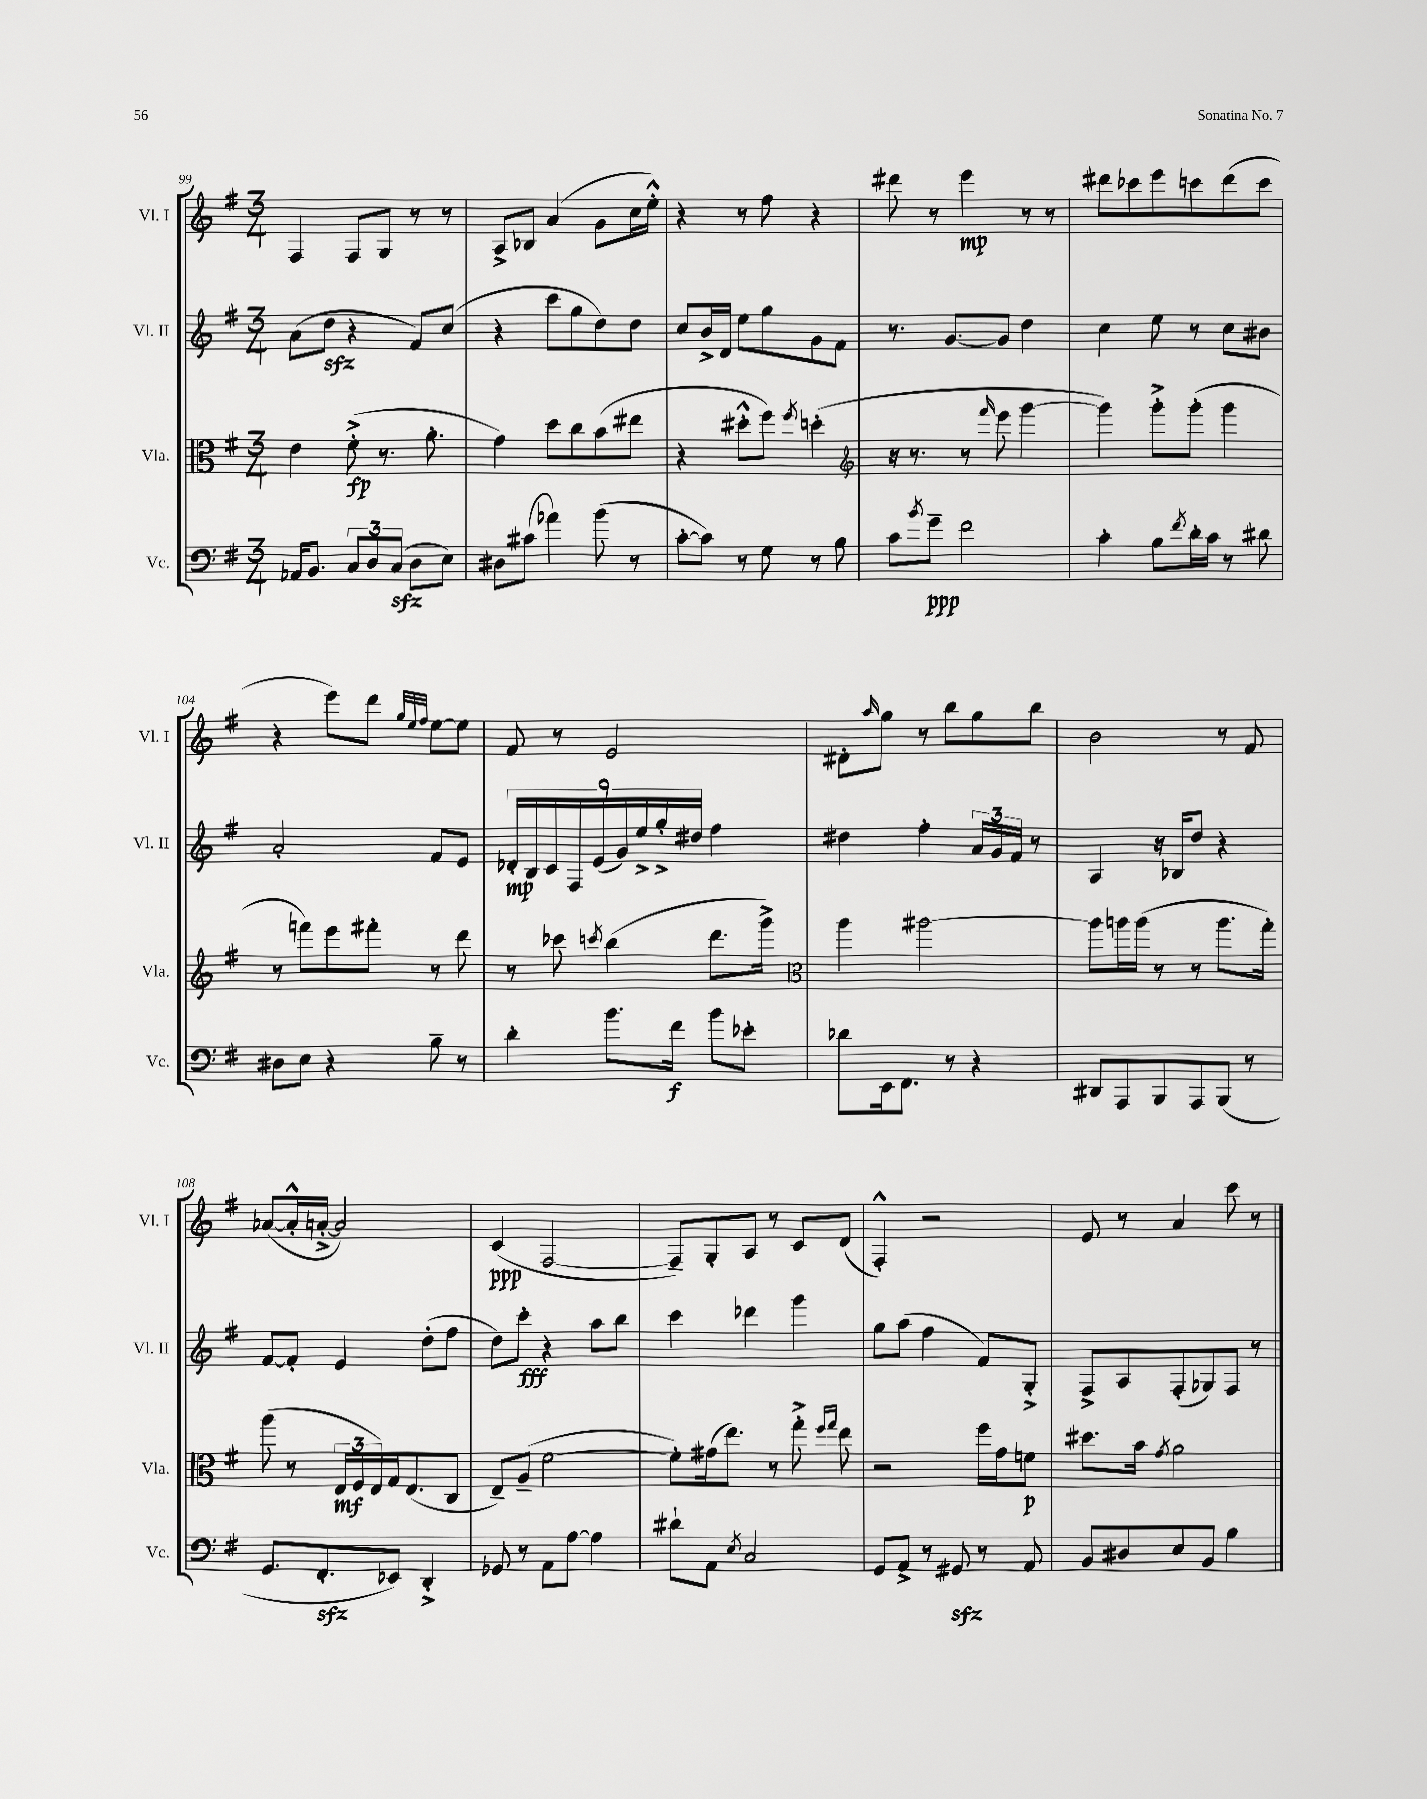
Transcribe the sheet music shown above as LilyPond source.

<<
\new StaffGroup <<
\new Staff = "s0" \with { instrumentName = "Vl. I" shortInstrumentName = "Vl. I" } {
    \clef treble \key g \major \numericTimeSignature \time 3/4
    fis4 fis8 g8 r8 r8 |
    a8-> bes8 a'4( g'8 c''16 e''16-.-^) |
    r4 r8 fis''8 r4 |
    dis'''8 r8 e'''4\mp r8 r8 |
    dis'''8 ces'''8 e'''8 c'''8 dis'''8( c'''8 |
    r4 e'''8) d'''8 \grace { g''32 e''32 fis''32 } e''8~ e''8 |
    fis'8 r8 e'2 |
    dis'8-. \grace { a''16 } g''8 r8 b''8 g''8 b''8 |
    b'2 r8 fis'8 |
    aes'8~( aes'16-.-^ a'16~-.-> a'2) |
    c'4\ppp( fis2~ |
    fis8--) g8-. a8 r8 c'8 d'8( |
    fis4-.-^) r2 |
    e'8 r8 a'4 c'''8 r8 \bar "|." |
}
\new Staff = "s1" \with { instrumentName = "Vl. II" shortInstrumentName = "Vl. II" } {
    \clef treble \key g \major \numericTimeSignature \time 3/4
    a'8( d''8\sfz r4 fis'8) c''8( |
    r4 c'''8 g''8 d''8) d''8 |
    c''8 b'16-> d'16 e''8 g''8 g'8 fis'8 |
    r8. g'8.~ g'8 d''4 |
    c''4 e''8 r8 c''8 bis'8 |
    a'2-. fis'8 e'8 |
    \tuplet 9/8 { des'16-.\mp b16 c'16 fis16 e'16( g'16) e''16-> g''16-.-> dis''16 } fis''4 |
    dis''4 fis''4-. \tuplet 3/2 { a'16 g'16 fis'16 } r8 |
    a4 r16 bes16 d''8 r4 |
    fis'8~ fis'8-. e'4 d''8-.( fis''8 |
    d''8) c'''8-.\fff r4 a''8 b''8 |
    c'''4 des'''4 g'''4 |
    g''8 a''8( fis''4 fis'8) g8-.-> |
    fis8-> a8 fis8-.( ges8) fis8 r8 \bar "|." |
}
\new Staff = "s2" \with { instrumentName = "Vla." shortInstrumentName = "Vla." } {
    \clef alto \key g \major \numericTimeSignature \time 3/4
    e'4 fis'8-.->\fp( r8. a'8.-. |
    g'4) d''8 c''8 b'8( eis''8 |
    r4 dis''8-.-^ fis''8) \acciaccatura { fis''8 } d''4-.( |
    \clef treble r16 r8. r8 \grace { fis'''16 } e'''8 g'''4~ |
    g'''4) g'''8-.-> g'''8-.( g'''4 |
    r8 f'''8) e'''8 fis'''8-. r8 d'''8 |
    r8 ces'''8 \acciaccatura { c'''8 } b''4( d'''8. g'''16->) |
    \clef alto a''4 ais''2~ |
    ais''8 a''16 a''16( r8 r8 a''8. g''16-.) |
    a''8( r8 \tuplet 3/2 { e16\mf fis16 e16) } g16 e8.( c8 |
    e8--) a8--( fis'2~ |
    fis'8-.) gis'16( e''8.) r8 g''8-.-> \grace { fis''16 g''16 } e''8 |
    r2 fis''16 g'16 f'8\p |
    dis''8. b'16 \acciaccatura { g'8 } a'2 \bar "|." |
}
\new Staff = "s3" \with { instrumentName = "Vc." shortInstrumentName = "Vc." } {
    \clef bass \key g \major \numericTimeSignature \time 3/4
    aes,16 b,8. \tuplet 3/2 { c8 d8 c8\sfz( } d8 e8) |
    dis8 cis'8( aes'4) b'8( r8 |
    c'8~-. c'8) r8 g8 r8 b8 |
    c'8 \acciaccatura { b'8 } g'8--\ppp fis'2 |
    c'4-. b8 \acciaccatura { fis'8 } d'16-. c'16 r8 dis'8 |
    dis8 e8 r4 b8-- r8 |
    d'4-. b'8. fis'16\f b'8 ees'8-. |
    des'8 e,16 fis,8. r8 r4 |
    dis,8 a,,8 b,,8 a,,8 b,,8( r8 |
    g,8. fis,8.-.\sfz ees,8) d,4-.-> |
    ges,8 r8 a,8 a8~ a4 |
    dis'8-! a,8 \acciaccatura { e8 } c2 |
    g,8 a,8-> r8 gis,8\sfz r8 a,8 |
    b,8 dis8 e8 b,8 b4 \bar "|." |
}
>>
>>
\layout { \context { \Score currentBarNumber = #99 } }
